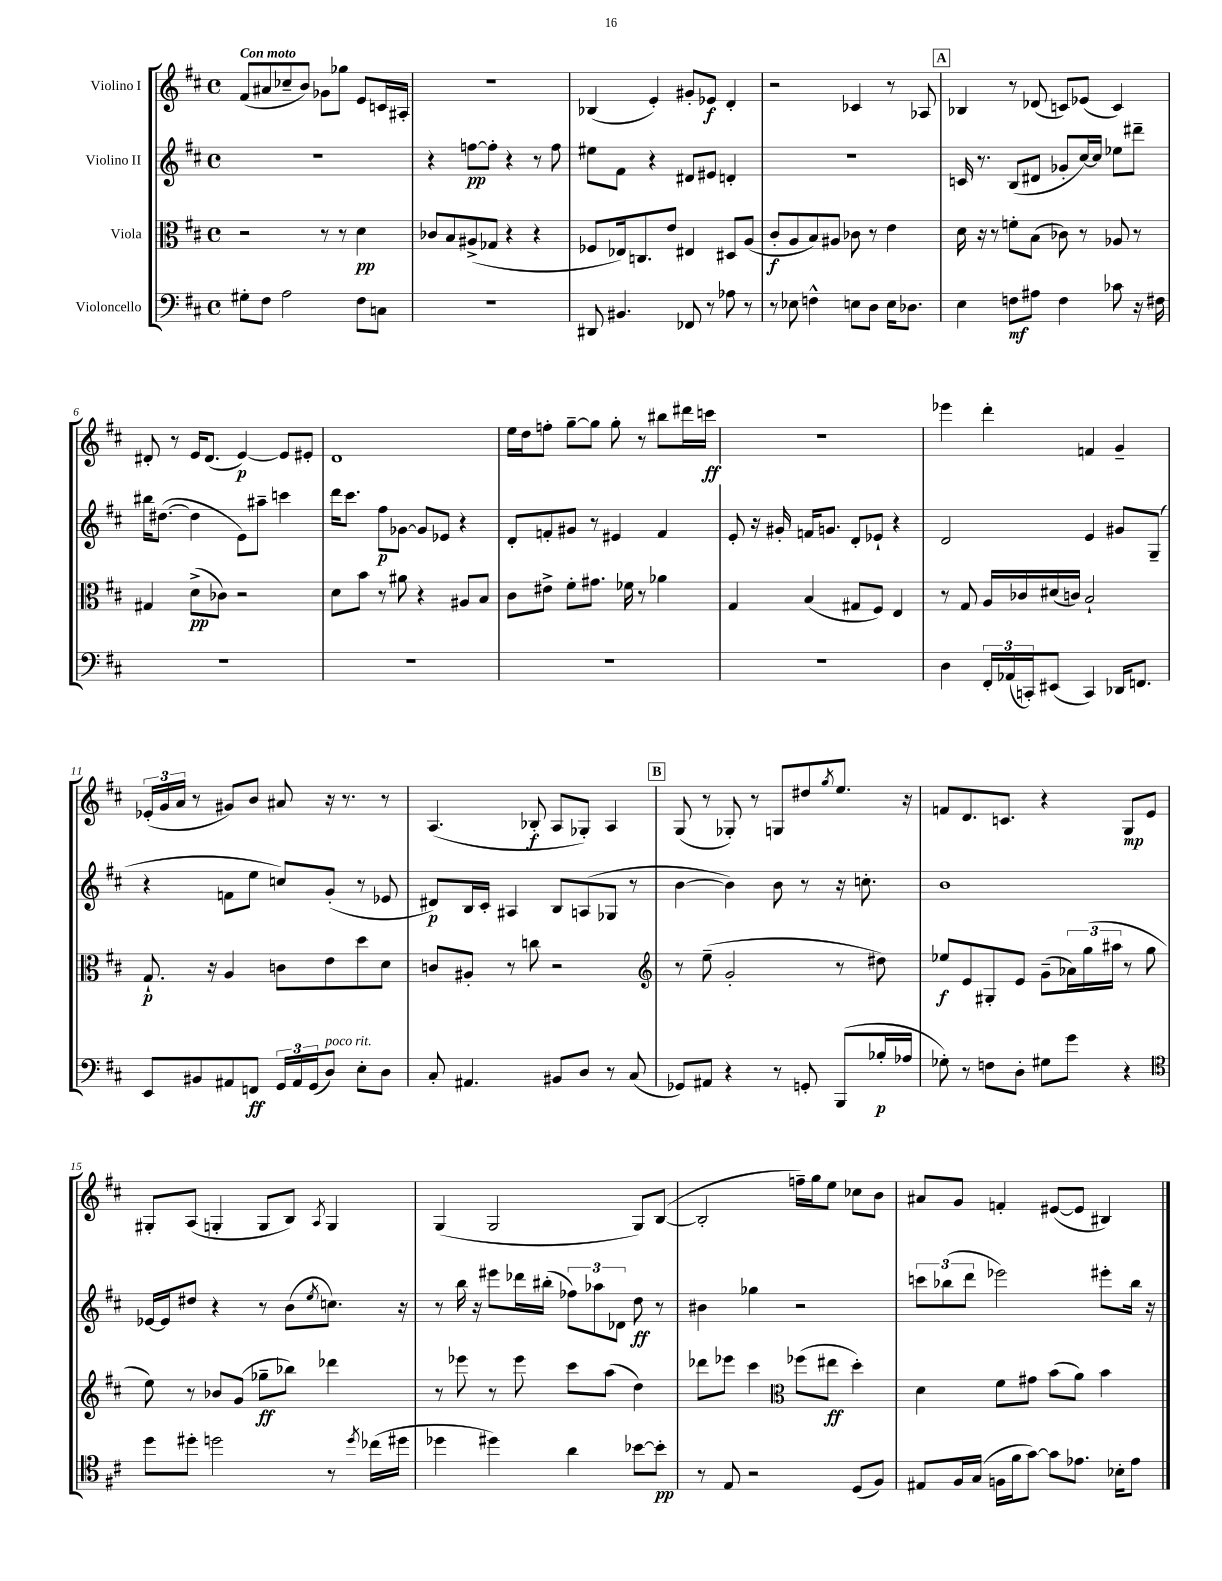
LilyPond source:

<<
\new StaffGroup <<
\new Staff = "s0" \with { instrumentName = "Violino I" } {
    \clef treble \key d \major \defaultTimeSignature \time 4/4 \tempo "Con moto"
    fis'8( ais'8 ces''8-- b'8) ges'8 ges''8 e'8 c'16 ais16-. |
    R1 |
    bes4( e'4-.) gis'8-. ees'8\f d'4-. |
    r2 ces'4 r8 aes8 |
    \mark \markup { \box "A" } bes4 r8 des'8( c'8) ees'8( c'4) |
    dis'8-. r8 e'16 dis'8.( e'4~\p) e'8 eis'8-. |
    d'1 |
    e''16 d''16 f''8-. g''8~-- g''8 g''8-. r8 bis''8 dis'''16 c'''16\ff |
    R1 |
    ees'''4 d'''4-. f'4 g'4-- |
    \tuplet 3/2 { ees'16-.( g'16 a'16 } r8 gis'8) b'8 ais'8 r16 r8. r8 |
    a4.( bes8-.\f a8 ges8-.) a4 |
    \mark \markup { \box "B" } g8( r8 ges8-.) r8 g8 dis''8 \acciaccatura { g''8 } e''8. r16 |
    f'8 d'8. c'8. r4 g8\mp e'8 |
    gis8-. a8( g4-. g8 b8) \acciaccatura { a8 } g4 |
    g4( g2 g8) b8~( |
    b2-. f''16--) g''16 e''8 ces''8 b'8 |
    ais'8 g'8 f'4-. eis'8~( eis'8 bis4) \bar "|." |
}
\new Staff = "s1" \with { instrumentName = "Violino II" } {
    \clef treble \key d \major \defaultTimeSignature \time 4/4
    R1 |
    r4 f''8~\pp f''8-. r4 r8 f''8 |
    eis''8 fis'8 r4 dis'8 eis'8 d'4-. |
    R1 |
    \mark \markup { \box "A" } c'16 r8. b8( dis'8 ges'8-. cis''16~) cis''16 ees''8 dis'''8-- |
    bis''16 dis''8.~( dis''4 e'8) ais''8-- c'''4 |
    d'''16 cis'''8. fis''8\p ges'8~ ges'8 ees'8 r4 |
    d'8-. f'8-. gis'8 r8 eis'4 f'4 |
    e'8-. r16 gis'16-. f'16 g'8. d'8-. ees'8-! r4 |
    d'2 e'4 gis'8 g8--( |
    r4 f'8 e''8 c''8) g'8-.( r8 ees'8 |
    dis'8\p) b16 cis'16-. ais4 b8 a8( ges8 r8 |
    \mark \markup { \box "B" } b'4~ b'4) b'8 r8 r16 c''8.-. |
    b'1 |
    ees'16~ ees'16 dis''8 r4 r8 b'8( \acciaccatura { e''8 } c''8.) r16 |
    r8 b''16 r16 eis'''8 des'''16 bis''16-.( \tuplet 3/2 { fes''8) aes''8 des'8 } d''8\ff r8 |
    bis'4 ges''4 r2 |
    \tuplet 3/2 { c'''8 bes''8( d'''8 } ees'''2) eis'''8-. bes''16 r16 \bar "|." |
}
\new Staff = "s2" \with { instrumentName = "Viola" } {
    \clef alto \key d \major \defaultTimeSignature \time 4/4
    r2 r8 r8 d'4\pp |
    ces'8 b8 ais8->( ges8 r4 r4 |
    fes8 ees16) c8. e'8 eis4 dis8 a8( |
    cis'8-.\f a8 b8) ais8 ces'8 r8 e'4 |
    \mark \markup { \box "A" } d'16 r16 r8 f'8-. b8( ces'8) r8 aes8 r8 |
    gis4 d'8->\pp( ces'8) r2 |
    d'8 b'8 r8 ais'8 r4 ais8 b8 |
    cis'8 eis'8-> fis'8-. gis'8. fes'16 r8 aes'4 |
    g4 b4( gis8 fis8) e4 |
    r8 g8 a16 ces'16 dis'16( c'16) b2-! |
    g8.-!\p r16 a4 c'8 e'8 d''8 d'8 |
    c'8 ais8-. r8 c''8 r2 |
    \mark \markup { \box "B" } \clef treble r8 e''8--( g'2-. r8 dis''8) |
    ees''8\f e'8 gis8-. e'8 g'8--( \tuplet 3/2 { aes'16) g''16( ais''16 } r8 g''8 |
    e''8) r8 bes'8 g'8( ges''8--\ff bes''8) des'''4 |
    r8 ees'''8 r8 ees'''8 cis'''8 a''8( d''4) |
    des'''8 ees'''8 cis'''4 \clef alto fes''8( eis''8\ff d''4-.) |
    d'4 fis'8 gis'8 b'8( a'8) b'4 \bar "|." |
}
\new Staff = "s3" \with { instrumentName = "Violoncello" } {
    \clef bass \key d \major \defaultTimeSignature \time 4/4
    gis8-. fis8 a2 fis8 c8 |
    R1 |
    dis,8 bis,4. fes,8 r8 aes8 r8 |
    r8 ees8 f4-^ e8 d8 e16 des8. |
    \mark \markup { \box "A" } e4 f8\mf ais8 f4 ces'8 r16 fis16 |
    R1 |
    R1 |
    R1 |
    R1 |
    d4 \tuplet 3/2 { fis,16-. aes,16( c,16-.) } eis,8( c,4) des,16 f,8. |
    e,8 bis,8 ais,8 f,8\ff \tuplet 3/2 { g,16 ais,16 g,16( } d8^\markup { \italic "poco rit." }) e8-. d8 |
    cis8-. ais,4. bis,8 d8 r8 cis8( |
    \mark \markup { \box "B" } ges,8) ais,8 r4 r8 g,8-. b,,8( bes16-.\p aes16 |
    ges8-.) r8 f8 d8-. gis8 g'8 r4 |
    \clef tenor d''8 dis''8-. d''2 r8 \acciaccatura { d''8 } ces''16( dis''16 |
    des''4 dis''4) a'4 bes'8~ bes'8-.\pp |
    r8 e8 r2 d8( fis8) |
    eis8 fis16 g16( f16 fis'16 g'8~) g'8 ees'8. bes16-. ees'8 \bar "|." |
}
>>
>>
